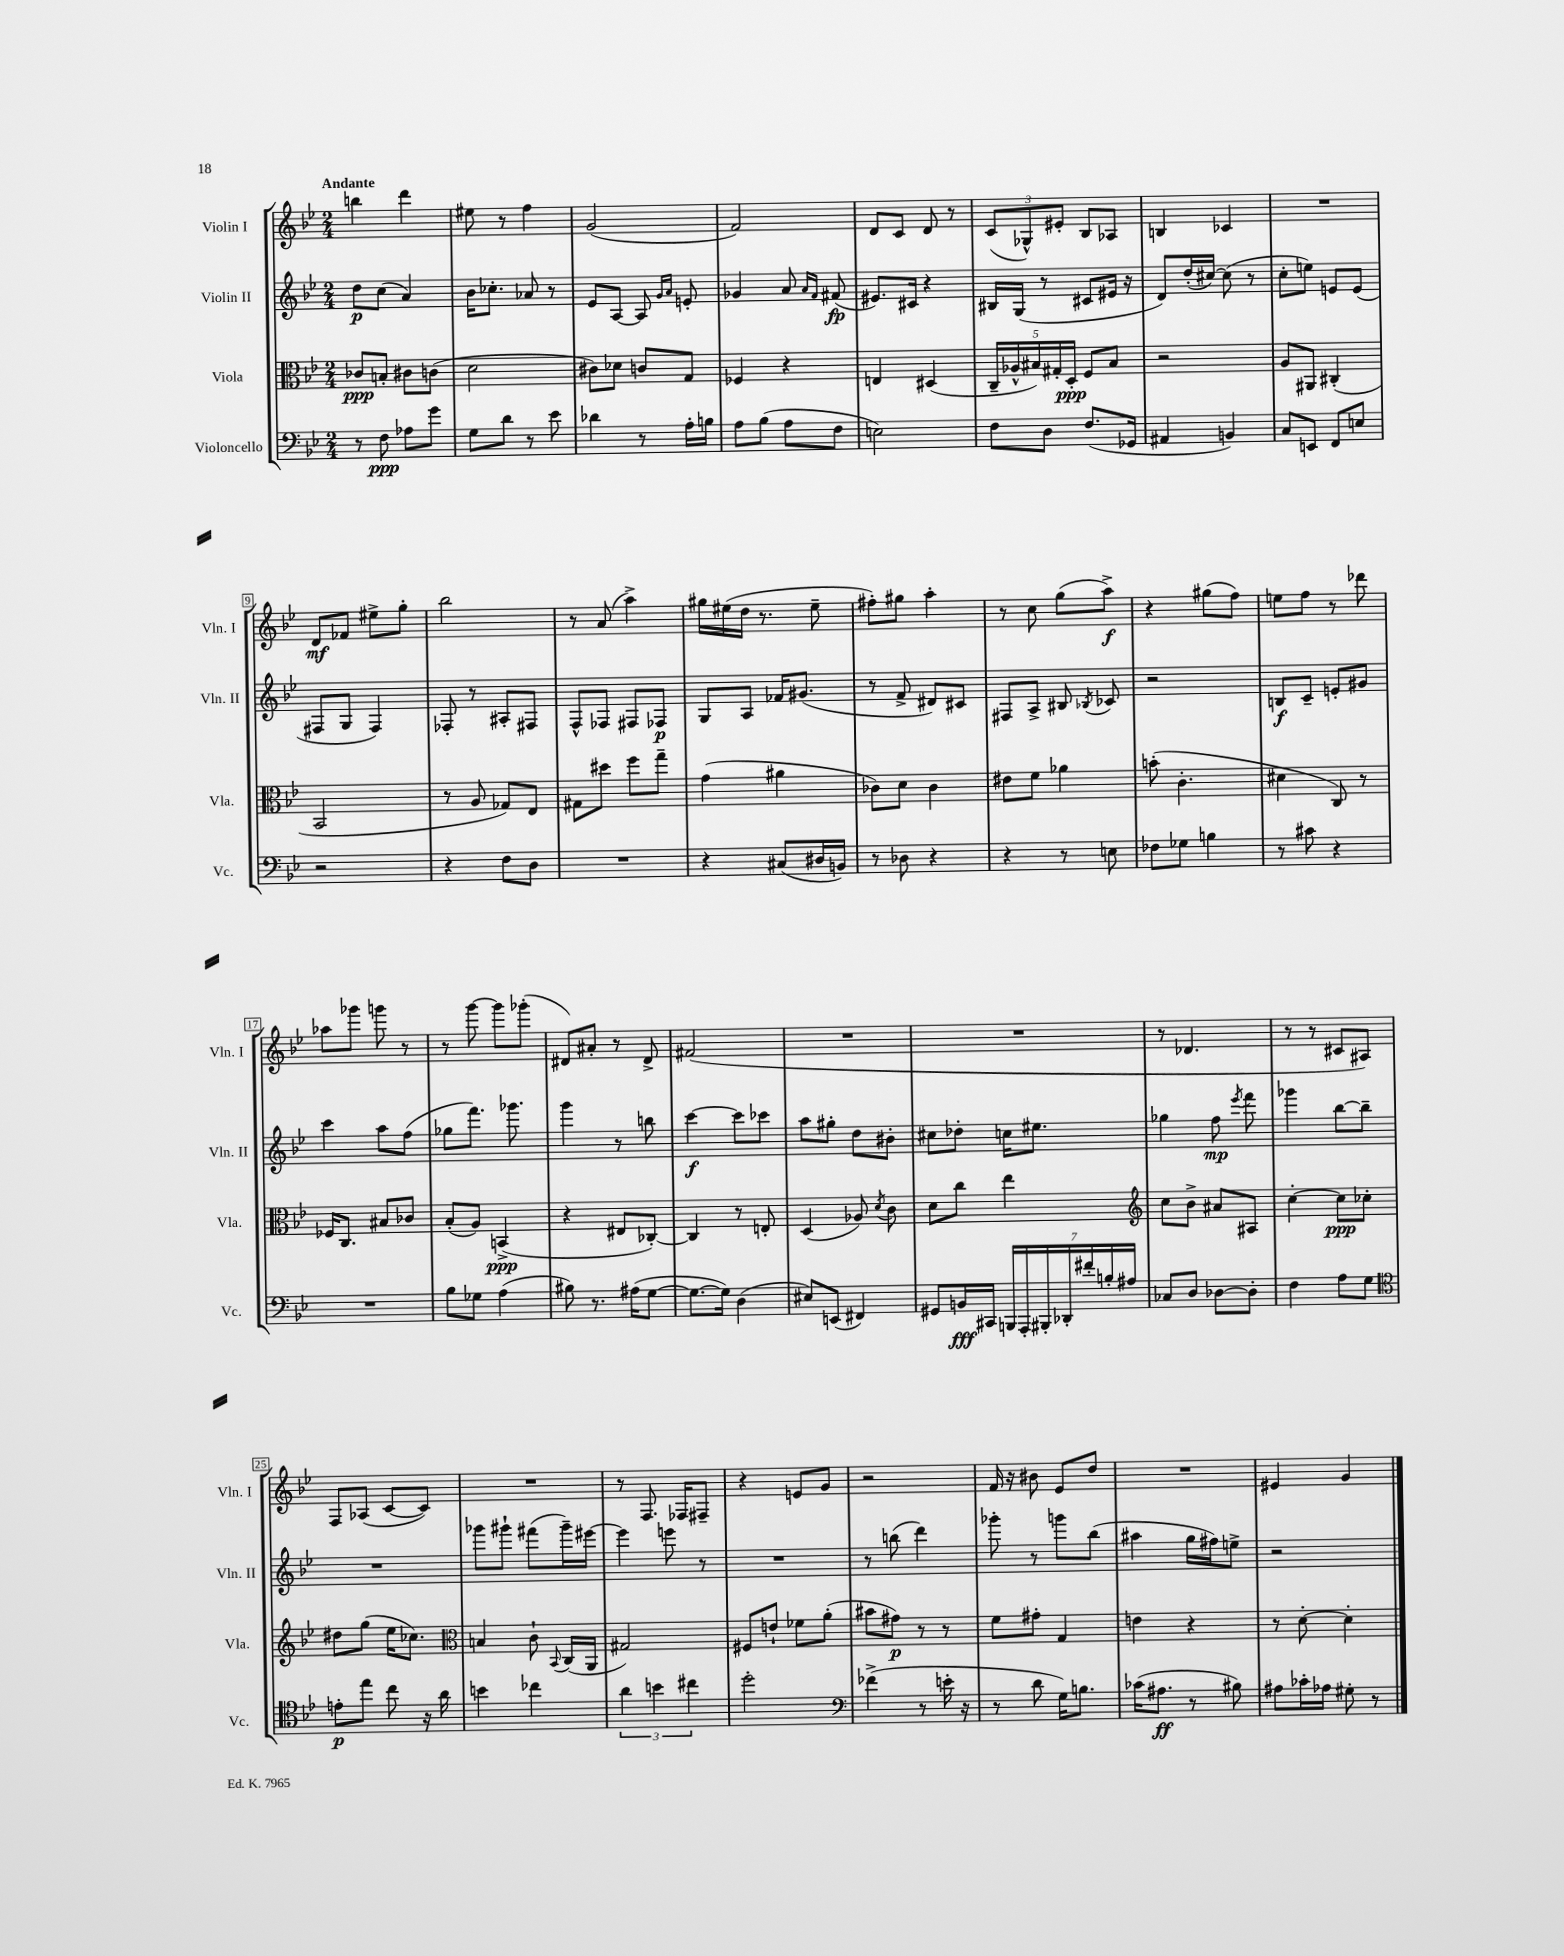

**kern	**dynam	**kern	**dynam	**kern	**dynam	**kern	**dynam
*part4	*part4	*part3	*part3	*part2	*part2	*part1	*part1
*staff4	*staff4	*staff3	*staff3	*staff2	*staff2	*staff1	*staff1
*I"Violoncello	*	*I"Viola	*	*I"Violin II	*	*I"Violin I	*
*I'Vc.	*	*I'Vla.	*	*I'Vln. II	*	*I'Vln. I	*
*clefF4	*	*clefC3	*	*clefG2	*	*clefG2	*
*k[b-e-]	*	*k[b-e-]	*	*k[b-e-]	*	*k[b-e-]	*
*M2/4	*	*M2/4	*	*M2/4	*	*M2/4	*
=1	=1	=1	=1	=1	=1	=1	=1
!	!	!	!	!	!	!LO:TX:a:B:t=Andante	!
8r	.	8c-X/L	ppp	8dd\L	p	4bbn\	.
8F\	ppp	8Bn'/J	.	(8cc\J	.	.	.
8A-X\L	.	8c#X\L	.	4a/)	.	4ddd\	.
8g\J	.	(8cn\J	.	.	.	.	.
=2	=2	=2	=2	=2	=2	=2	=2
8G\L	.	2d\	.	16b-\KL	.	8ee#X\	.
.	.	.	.	8.cc-X'\J	.	.	.
8d\J	.	.	.	.	.	8r	.
8r	.	.	.	8a-X/	.	4ff\	.
8e-\	.	.	.	8r	.	.	.
=3	=3	=3	=3	=3	=3	=3	=3
4d-X\	.	8c#X\L)	.	8e-/L	.	(2g/	.
.	.	8d-X\J	.	[8A/J	.	.	.
8r	.	8cn/L	.	8A/]	.	.	.
.	.	.	.	16qqg/LL	.	.	.
.	.	.	.	16qqa/JJ	.	.	.
16A'\LL	.	8G/J	.	8en'/	.	.	.
16Bn\JJ	.	.	.	.	.	.	.
=4	=4	=4	=4	=4	=4	=4	=4
8A\L	.	4F-X/	.	4g-X/	.	2f/)	.
(8B-\J	.	.	.	.	.	.	.
8A\L	.	4r	.	8a/	.	.	.
.	.	.	.	16qqa/LL	.	.	.
.	.	.	.	16qqf/JJ	.	.	.
8F\J	.	.	.	(8f#X/	fp	.	.
=5	=5	=5	=5	=5	=5	=5	=5
2En\)	.	4En/	.	8.e#X/L)	.	8d/L	.
.	.	.	.	.	.	8c/J	.
.	.	.	.	16c#X/Jk	.	.	.
.	.	(4D#X/	.	4r	.	8d/	.
.	.	.	.	.	.	8r	.
=6	=6	=6	=6	=6	=6	=6	=6
8F\L	.	20C~/LL	.	16B#X/LL	.	(12c/L	.
.	.	20A-X^^/	.	.	.	.	.
.	.	.	.	(16G/JJ	.	.	.
.	.	.	.	.	.	12G-X^^/)	.
.	.	20B#X/)	.	.	.	.	.
8D\J	.	.	.	8r	.	.	.
.	.	20G#X'/	.	.	.	.	.
.	.	.	.	.	.	12e#X'/J	.
.	.	20D'/JJ	ppp	.	.	.	.
(8.F/L	.	8F/L	.	8c#X/L	.	8B-/L	.
.	.	8B#/J	.	16e#X/Jk	.	8A-X/J	.
16GG-X/Jk	.	.	.	16r	.	.	.
=7	=7	=7	=7	=7	=7	=7	=7
4AA#X/	.	2r	.	8d/L)	.	4Bn/	.
.	.	.	.	(16dd'/L	.	.	.
.	.	.	.	[16cc#X/JJ)	.	.	.
4BBn/)	.	.	.	(8cc#\]	.	4c-X/	.
.	.	.	.	8r	.	.	.
=8	=8	=8	=8	=8	=8	=8	=8
8C/L	.	8A/L	.	8cc'\L	.	2r	.
8EEn/J	.	8AA#X/J	.	8een\J)	.	.	.
8FF/L	.	(4C#X'/	.	8en/L	.	.	.
8En/J	.	.	.	(8e/J	.	.	.
!!LO:LB:g=z
=9	=9	=9	=9	=9	=9	=9	=9
2r	.	2BB-/	.	8F#X/L	.	8d/L	mf
.	.	.	.	8G/J	.	8f-X/J	.
.	.	.	.	4F#/)	.	8ee#X^\L	.
.	.	.	.	.	.	8gg'\J	.
=10	=10	=10	=10	=10	=10	=10	=10
4r	.	8r	.	8F-X'/	.	2bb-\	.
.	.	8A/	.	8r	.	.	.
8F\L	.	8G-X/L)	.	8A#X'/L	.	.	.
8D\J	.	8E-/J	.	8F#X/J	.	.	.
=11	=11	=11	=11	=11	=11	=11	=11
2r	.	8G#X\L	.	8F^^/L	.	8r	.
.	.	8dd#X\J	.	8F-X/J	.	(8a/	.
.	.	8ff\L	.	8F#X/L	.	4aa^\)	.
.	.	8gg~\J	.	8F-X/J	p	.	.
=12	=12	=12	=12	=12	=12	=12	=12
4r	.	(4g\	.	8G/L	.	16gg#X\LL	.
.	.	.	.	.	.	(16ee#X\	.
.	.	.	.	8A/J	.	16dd\JJ	.
.	.	.	.	.	.	8.r	.
(8C#X/L	.	4a#X\	.	16f-X/KL	.	.	.
.	.	.	.	(8.g#X/J	.	.	.
16D#X/L	.	.	.	.	.	8ee#~\	.
16BBn/JJ)	.	.	.	.	.	.	.
=13	=13	=13	=13	=13	=13	=13	=13
8r	.	8c-X\L)	.	8r	.	8ff#X'\L)	.
8D-X\	.	8d\J	.	8f^/	.	8gg#X\J	.
4r	.	4c-\	.	8d#X/L)	.	4aa'\	.
.	.	.	.	8c#X/J	.	.	.
=14	=14	=14	=14	=14	=14	=14	=14
4r	.	8e#X\L	.	8F#X/L	.	8r	.
.	.	8f\J	.	8A^/J	.	8cc\	.
8r	.	4a-X\	.	8B#X/	.	(8gg\L	.
.	.	.	.	8qB-X/	.	.	.
8En\	.	.	.	8c-X/	.	8aa^\J)	f
=15	=15	=15	=15	=15	=15	=15	=15
8F-X\L	.	(8bn'\	.	2r	.	4r	.
8G-X\J	.	4.c'\	.	.	.	.	.
4Bn\	.	.	.	.	.	(8gg#X\L	.
.	.	.	.	.	.	8ff\J)	.
=16	=16	=16	=16	=16	=16	=16	=16
8r	.	4d#X\	.	8Bn/L	f	8een\L	.
8c#X\	.	.	.	8c~/J	.	8ff\J	.
4r	.	8C/)	.	8en'/L	.	8r	.
.	.	8r	.	8g#X/J	.	8ddd-X\	.
!!LO:LB:g=z
=17	=17	=17	=17	=17	=17	=17	=17
2r	.	16F-X/KL	.	4ccc\	.	8aa-X\L	.
.	.	8.C/J	.	.	.	.	.
.	.	.	.	.	.	8ggg-X\J	.
.	.	8B#X/L	.	8aa\L	.	8gggn\	.
.	.	8c-X/J	.	(8ff\J	.	8r	.
=18	=18	=18	=18	=18	=18	=18	=18
8B-\L	.	(8B-'/L	.	8gg-X\L	.	8r	.
8G-X\J	.	8A/J)	.	8.fff\J)	.	[8ggg\	.
(4A\	.	(4BBn^/	ppp	.	.	8ggg\L]	.
.	.	.	.	8.ggg-X\	.	.	.
.	.	.	.	.	.	(8ggg-X'\J	.
=19	=19	=19	=19	=19	=19	=19	=19
8B#X\)	.	4r	.	4ggg\	.	8d#X/L)	.
8.r	.	.	.	.	.	8a#X'/J	.
.	.	8E#X/L	.	8r	.	8r	.
(16A#X\KL	.	.	.	.	.	.	.
[8G\J	.	[8C-X'/J)	.	8bbn\	.	8d#^/	.
=20	=20	=20	=20	=20	=20	=20	=20
8.G\L_	.	4C-/]	.	[4ccc\	f	(2f#X/	.
16G\Jk])	.	.	.	.	.	.	.
(4D\	.	8r	.	8ccc\L]	.	.	.
.	.	8En'/	.	8ccc-X\J	.	.	.
=21	=21	=21	=21	=21	=21	=21	=21
8E#X/L)	.	(4D/	.	8aa\L	.	2r	.
(8EEn/J	.	.	.	8gg#X'\J	.	.	.
4FF#X/)	.	8A-X/)	.	8dd\L	.	.	.
.	.	8qd/	.	.	.	.	.
.	.	8c\	.	8b#X'\J	.	.	.
=22	=22	=22	=22	=22	=22	=22	=22
8GG#X/L	.	8d\L	.	8cc#X\L	.	2r	.
16BBn/L	fff	8cc\J	.	8dd-X'\J	.	.	.
16CC#X/JJ	.	.	.	.	.	.	.
28BBBn/LL	.	4ee-\	.	16ccn\KL	.	.	.
28AAA'/	.	.	.	.	.	.	.
.	.	.	.	8.ee#X\J	.	.	.
28BBB#X'/	.	.	.	.	.	.	.
28DD-X'/	.	.	.	.	.	.	.
28f#X'/	.	.	.	.	.	.	.
28Bn'/	.	.	.	.	.	.	.
28A#X/JJ	.	.	.	.	.	.	.
=23	=23	=23	=23	=23	=23	=23	=23
*	*	*clefG2	*	*	*	*	*
8C-X/L	.	8cc\L	.	4gg-X\	.	8r	.
8D/J	.	8b-^\J	.	.	.	4.d-X/	.
[8D-X\L	.	8a#X/L	.	8ff\	mp	.	.
.	.	.	.	8qeee-/	.	.	.
8D-'\J]	.	8A#X/J	.	8fff\	.	.	.
=24	=24	=24	=24	=24	=24	=24	=24
4F\	.	[4cc'\	.	4ggg-X\	.	8r	.
.	.	.	.	.	.	8r	.
8A\L	.	8cc\L]	ppp	[8bb-\L	.	8c#X/L	.
8G\J	.	8cc-X'\J	.	8bb-~\J]	.	8A#X/J)	.
!!LO:LB:g=z
=25	=25	=25	=25	=25	=25	=25	=25
*clefC4	*	*	*	*	*	*	*
8en'\L	p	8dd#X\L	.	2r	.	8F/L	.
8ee-\J	.	(8gg\J	.	.	.	(8A-X/J	.
8cc\	.	16ee-\KL	.	.	.	[8c/L	.
.	.	8.cc-X\J)	.	.	.	.	.
16r	.	.	.	.	.	8c/J])	.
16a\	.	.	.	.	.	.	.
=26	=26	=26	=26	=26	=26	=26	=26
*	*	*clefC3	*	*	*	*	*
4bn\	.	4Bn/	.	8ggg-X\L	.	2r	.
.	.	.	.	8ggg#X`\J	.	.	.
4cc-X\	.	8c`\	.	(8fff#X\L	.	.	.
.	.	8qqBB-/	.	.	.	.	.
.	.	(16C/LL	.	16ggg#~\L)	.	.	.
.	.	16AA/JJ	.	[16eee#X\JJ	.	.	.
=27	=27	=27	=27	=27	=27	=27	=27
6a\	.	2G#X/)	.	4eee#\]	.	8r	.
.	.	.	.	.	.	8.F/	.
6bn\	.	.	.	.	.	.	.
.	.	.	.	8eeen\	.	.	.
.	.	.	.	.	.	16F-X/KL	.
6cc#X\	.	.	.	.	.	.	.
.	.	.	.	8r	.	8F#X~/J	.
=28	=28	=28	=28	=28	=28	=28	=28
2dd'\	.	8F#X/L	.	2r	.	4r	.
.	.	8en`/J	.	.	.	.	.
.	.	8f-X\L	.	.	.	8en/L	.
.	.	(8a'\J	.	.	.	8g/J	.
=29	=29	=29	=29	=29	=29	=29	=29
*clefF4	*	*	*	*	*	*	*
(4f-X^\	.	8b#X\L	.	8r	.	2r	.
.	.	8g#X\J)	p	(8bbn\	.	.	.
8r	.	8r	.	4ddd\)	.	.	.
16en'\	.	8r	.	.	.	.	.
16r	.	.	.	.	.	.	.
=30	=30	=30	=30	=30	=30	=30	=30
8r	.	8f\L	.	8ggg-X'\	.	16f/	.
.	.	.	.	.	.	16r	.
8d\	.	8g#X'\J	.	8r	.	8b#X\	.
16G\KL)	.	4G/	.	8gggn\L	.	8e-/L	.
8.Bn\J	.	.	.	.	.	.	.
.	.	.	.	(8bb-\J	.	8dd/J	.
=31	=31	=31	=31	=31	=31	=31	=31
(16c-X\KL	.	4en\	.	4aa#X\	.	2r	.
8.A#X\J	ff	.	.	.	.	.	.
8r	.	4r	.	16gg\LL	.	.	.
.	.	.	.	16ff#X\J)	.	.	.
8B#X\)	.	.	.	8een^\J	.	.	.
=32	=32	=32	=32	=32	=32	=32	=32
8A#X\L	.	8r	.	2r	.	4e#X/	.
16c-X'\L	.	[8d'\	.	.	.	.	.
16A-X\JJ	.	.	.	.	.	.	.
8G#X'\	.	4d'\]	.	.	.	4g/	.
8r	.	.	.	.	.	.	.
==	==	==	==	==	==	==	==
*-	*-	*-	*-	*-	*-	*-	*-
